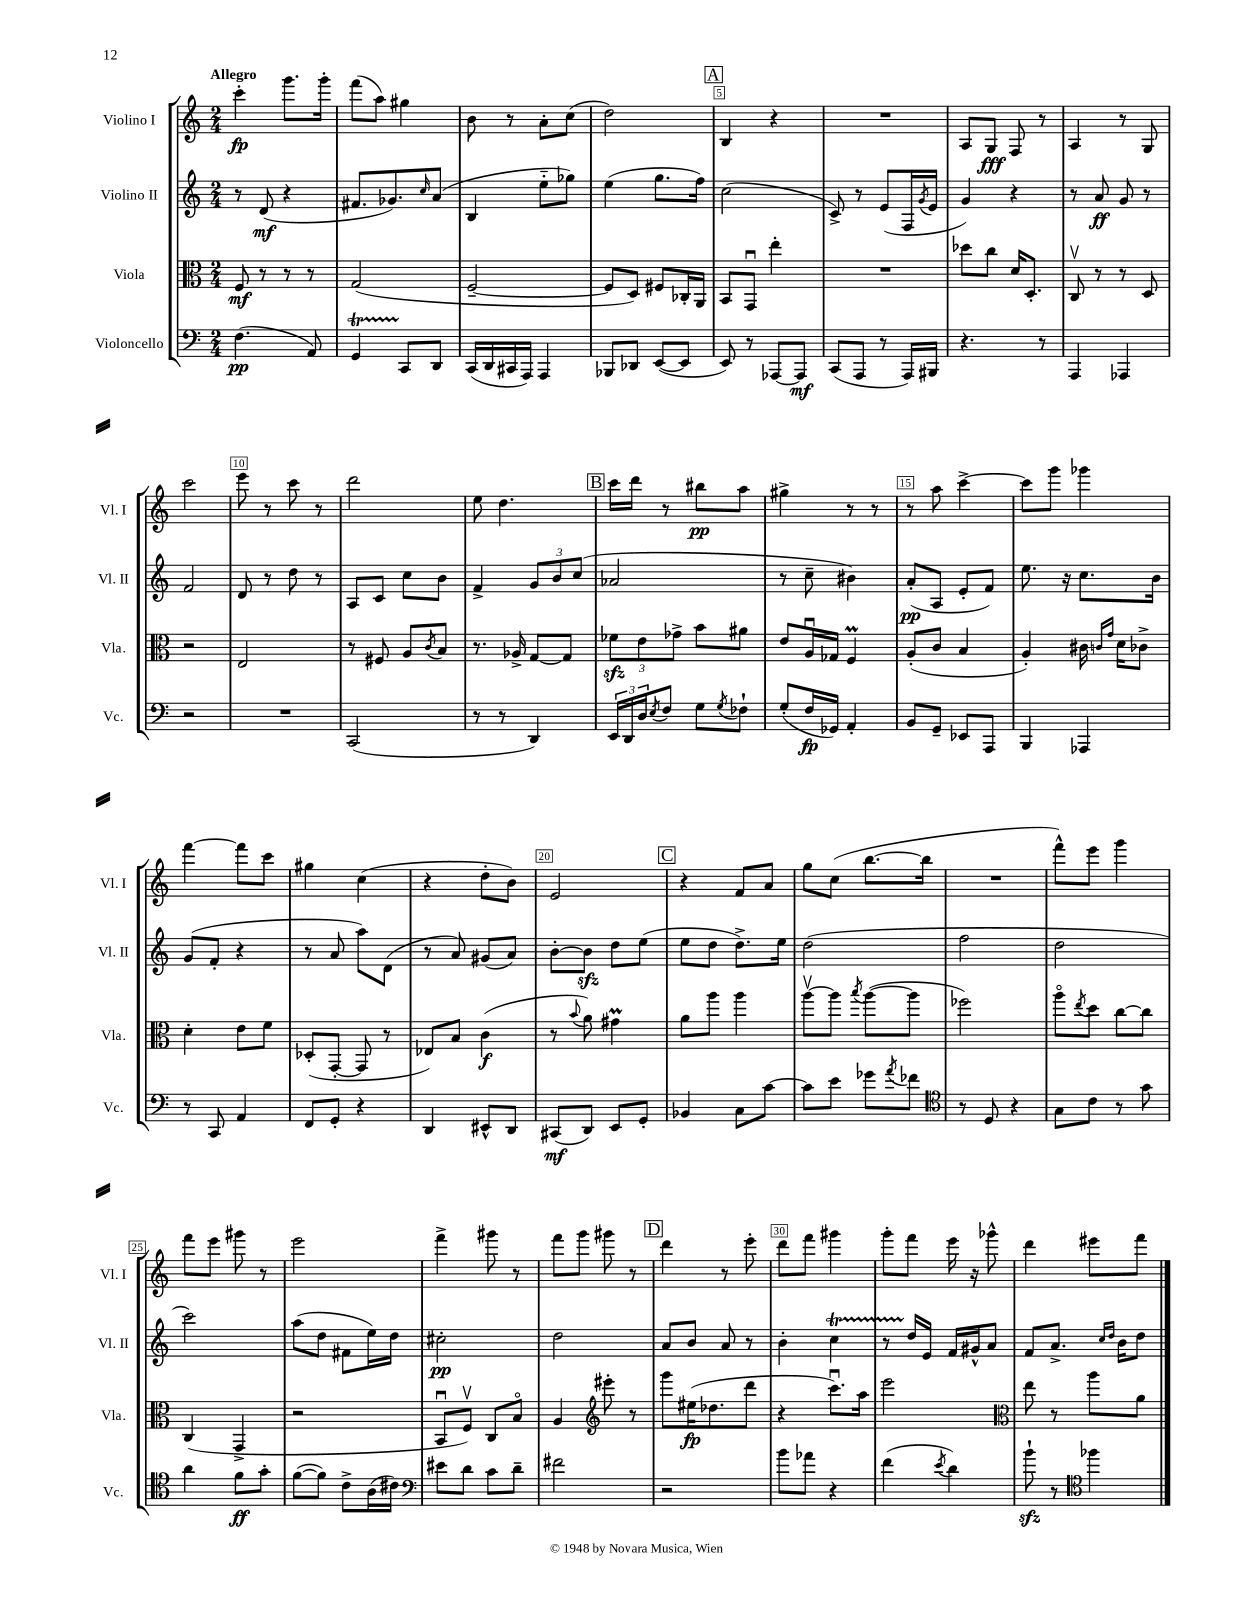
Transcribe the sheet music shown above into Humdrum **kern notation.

**kern	**kern	**kern	**kern
*staff4	*staff3	*staff2	*staff1
*clefF4	*clefC3	*clefG2	*clefG2
*k[]	*k[]	*k[]	*k[]
*M2/4	*M2/4	*M2/4	*M2/4
(4.F\	8F/	8r	4ccc'\
.	8r	(8d/	.
.	8r	4r	8.ggg\L
8AA/)	8r	.	.
.	.	.	16ggg'\Jk
=	=	=	=
4GG/	(2G/	8.f#/L	(8fff\L
.	.	.	8aa\J)
.	.	8.g-/)	.
8CC/L	.	.	4gg#\
.	.	16qqcc/	.
8DD/J	.	(8a/J	.
=	=	=	=
(16CC/LL	[2F~/	4B/	8b\
16DD/	.	.	.
16CC#/	.	.	8r
16AAA/JJ)	.	.	.
4AAA/	.	8ee'~\L	8a'\L
.	.	8gg-\J)	(8cc\J
=	=	=	=
8BBB-/L	8F/]L	(4ee\	2dd\)
8DD-/J	8D/J)	.	.
([8EE/L	8F#/L	8.gg\L	.
8EE/]J	16C-'/L	.	.
.	16AA/JJ	16ff\Jk)	.
=	=	=	=
8EE/)	8BB/L	(2cc\	4B/
8r	8GGu/J	.	.
[8AAA-/L	4ee'\	.	4r
8AAA-/]J	.	.	.
=	=	=	=
(8CC/L	2r	8c^/)	2r
8AAA/J	.	8r	.
8r	.	(8e/L	.
16AAA/LL)	.	16F/L	.
.	.	8qg/	.
16BBB#/JJ	.	16e/JJ	.
=	=	=	=
4.r	8dd-\L	4g/)	8A/L
.	8cc\J	.	8G/J
.	16d/LK	4r	8F/
.	8.D'/J	.	.
8r	.	.	8r
=	=	=	=
4AAA/	8Cv/	8r	4A/
.	8r	8a/	.
4AAA-/	8r	8g/	8r
.	8D/	8r	8G/
=	=	=	=
2r	2r	2f/	2ccc\
=	=	=	=
2r	2E/	8d/	8eee\
.	.	8r	8r
.	.	8dd\	8ccc\
.	.	8r	8r
=	=	=	=
(2CC/	8r	8A/L	2ddd\
.	8F#/	8c/J	.
.	8A/L	8cc\L	.
.	8qc/	.	.
.	8B/J	8b\J	.
=	=	=	=
8r	8.r	4f^/	8ee\
8r	.	.	4.dd\
.	16A-^/	.	.
4DD/)	[8G/L	12g/L	.
.	.	12b/	.
.	8G/]J	.	.
.	.	(12cc/J	.
=	=	=	=
24EE/LL	12f-\L	2a-/	16ccc\LL
24DD/	.	.	.
.	.	.	16ddd\JJ
24D/J	12e\	.	.
8qE/	.	.	.
8F/J	.	.	8r
.	12g-^\J	.	.
8G\L	8b\L	.	8bb#\L
8qG/	.	.	.
8F-`\J	8a#\J	.	8aa\J
=	=	=	=
(8G'/L	8e/L	8r	4gg#^\
16F/L	16Au/L	8cc~\	.
16GG-/JJ)	16G-/JJ	.	.
4AA'/	4F/	4b#\)	8r
.	.	.	8r
=	=	=	=
8BB/L	(8A'/L	(8a'/L	8r
8GG~/J	8c/J	8A/J	8aa\
8EE-/L	4B/	8e'/L	[4ccc^\
8AAA/J	.	8f/J)	.
=	=	=	=
4BBB/	4A'/)	8.ee\	8ccc\]L
.	.	.	8ggg\J
.	.	16r	.
4AAA-/	16c#\	8.cc\L	4ggg-\
.	16qqc/LL	.	.
.	16qqg/JJ	.	.
.	16d\LK	.	.
.	8c-^\J	.	.
.	.	16b\Jk	.
=	=	=	=
8r	4d'\	(8g/L	[4fff\
8CC/	.	8f'/J	.
4AA/	8e\L	4r	8fff\]L
.	8f\J	.	8ccc\J
=	=	=	=
8FF/L	(8D-'/L	8r	4gg#\
8GG'/J	[8GG'/J	8a/	.
4r	8GG/]	8aa\L)	(4cc\
.	8r	(8d\J	.
=	=	=	=
4DD/	8E-/L)	8r	4r
.	8B/J	8a/)	.
8EE#^^/L	(4c\	(8g#/L	8dd'\L
8DD/J	.	8a/J)	8b\J)
=	=	=	=
(8CC#/L	8r	[8b'\L	2e/
.	8qqb/	.	.
8DD/J)	8a\)	8b\]J	.
8EE/L	4g#\	8dd\L	.
8GG'/J	.	(8ee\J	.
=	=	=	=
4BB-/	8a\L	8ee\L	4r
.	8aa\J	8dd\J	.
8C\L	4aa\	8.dd^\L)	8f/L
[8c\J	.	.	8a/J
.	.	16ee\Jk	.
=	=	=	=
8c\]L	[8aav\L	(2dd\	8gg\L
8e\J	8aa\]J	.	(8cc\J
.	8qbb/	.	.
8g-\L	([8aa\L	.	[8.bb\L
8qa/	.	.	.
8f-\J	8aa\]J	.	.
.	.	.	16bb\]Jk
=	=	=	=
*clefC4	*	*	*
8r	2ff-\)	2ff\	2r
8D/	.	.	.
4r	.	.	.
=	=	=	=
8G\L	8aao\L	2dd\	8fff^^\L)
.	8qee/	.	.
8c\J	8dd\J	.	8eee\J
8r	[8cc\L	.	4ggg\
8g\	8cc\]J	.	.
=	=	=	=
4a\	(4C/	2ccc\)	8fff\L
.	.	.	8eee\J
8f\L	4GG^/	.	8ggg#\
8g'\J	.	.	8r
=	=	=	=
([8f\L	2r	(8aa\L	2eee\
8f\]J)	.	8dd\J	.
8c^\L	.	8f#\L	.
(16A\L	.	16ee\L)	.
16c#\JJ)	.	16dd\JJ	.
=	=	=	=
*clefF4	*	*	*
8e#\L	8BBu/L	2cc#'\	4fff^\
8d\J	8Fv/J)	.	.
8c\L	8C/L	.	8ggg#\
8d~\J	8Bo/J	.	8r
=	=	=	=
2f#\	4A/	2dd\	8fff\L
.	.	.	8ggg\J
*	*clefG2	*	*
.	8eee#'\	.	8ggg#\
.	8r	.	8r
=	=	=	=
2r	8ggg\L	8a/L	4ddd\
.	(16ee#\K	8b/J	.
.	8.dd-\	.	.
.	.	8a/	8r
.	8ddd\J	8r	8eee'\
=	=	=	=
8b\L	4r	4b'\	8ddd\L
8a-\J	.	.	8fff\J
4r	8.cccu\L)	4cc\	4ggg#\
.	16aa\Jk	.	.
=	=	=	=
(4f\	2eee\	8r	8ggg'\L
.	.	16dd/LL	8fff\J
.	.	16e/JJ	.
8qe/	.	.	.
4d\)	.	16f/LL	16eee\
.	.	16g#^^/J	16r
.	.	8a/J	8ggg-^^\
=	=	=	=
*	*clefC3	*	*
8b`\	8ee\	8f/L	4ddd\
8r	8r	8.a^/J	.
*clefC4	*	*	*
4ff-\	8aa\L	.	8eee#\L
.	.	16qqcc/LL	.
.	.	16qqdd/JJ	.
.	.	16b\LK	.
.	8a\J	8dd\J	8fff\J
==	==	==	==
*-	*-	*-	*-
